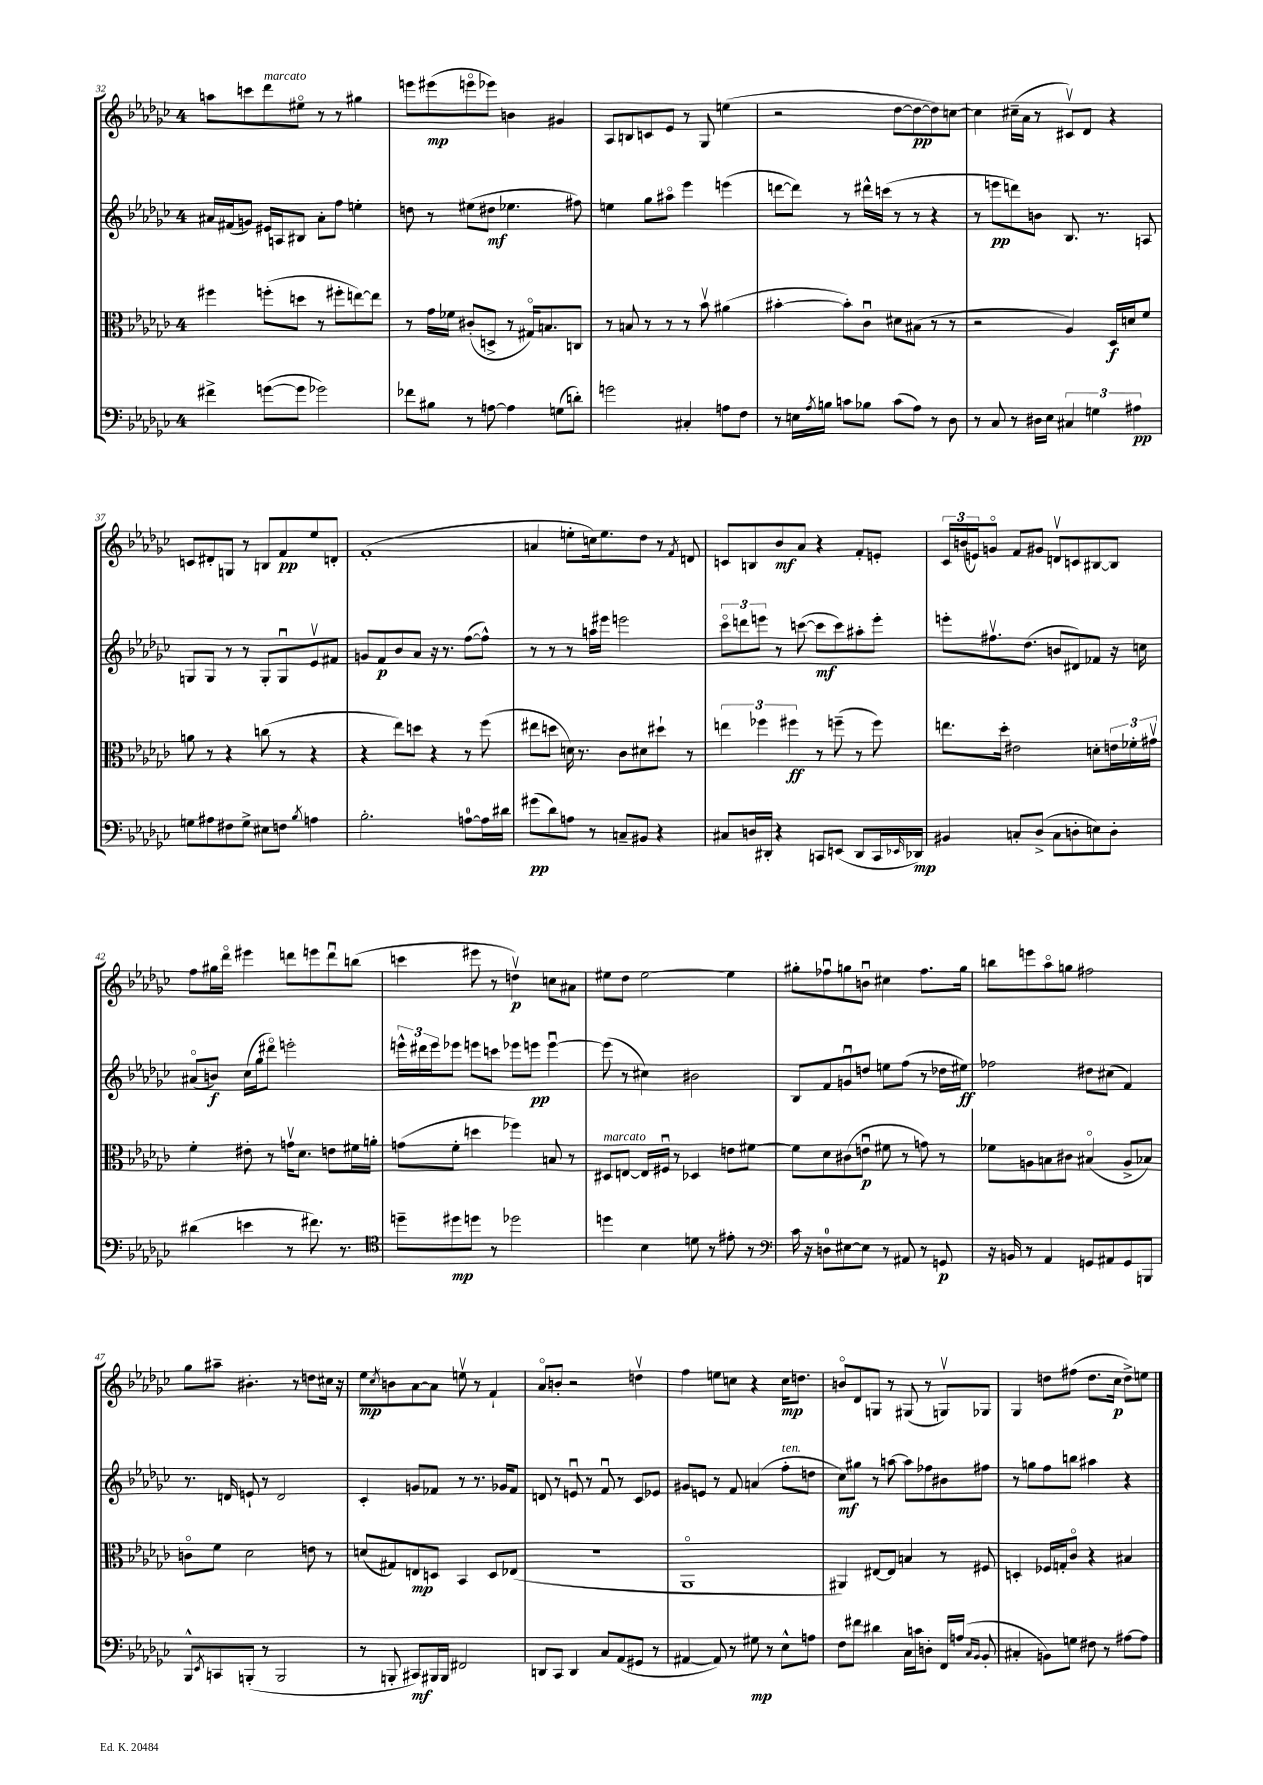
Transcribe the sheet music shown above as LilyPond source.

<<
\new StaffGroup <<
\new Staff = "s0" {
    \clef treble \key ges \major \once \override Staff.TimeSignature.style = #'single-digit \time 4/4
    a''8 c'''8 des'''8^\markup { \italic "marcato" } eis''8\flageolet r8 r8 gis''4 |
    e'''8 eis'''8\mp( e'''8\flageolet ees'''8) b'4 gis'4 |
    aes8 b8 c'8 ees'8 r8 ges8 e''4( |
    r2 des''8~ des''8~\pp des''8) c''8~ |
    c''4 cis''16--( aes'16 r8 cis'8\upbow) des'8 r4 |
    c'8 dis'8-. g8 r8 b8 f'8\pp ees''8 d'8-. |
    f'1-.( |
    a'4 e''8-. c''16) e''8. des''8 r8 \acciaccatura { f'8 } d'8 |
    c'8 b8 bes'8\mf aes'8 r4 f'8-. e'8-. |
    \tuplet 3/2 { ces'16 b'16( e'16) } g'8\flageolet f'8 gis'8 d'8\upbow c'8 bis8~ bis8 |
    f''8 gis''16 des'''16\flageolet eis'''4 d'''8 e'''8 d'''8\downbow b''8( |
    c'''4 eis'''8 r8 d''4\upbow\p) c''8 ais'8 |
    eis''8 des''8 eis''2~ eis''4 |
    gis''8-. fes''8\downbow g''8 b'8\downbow cis''4 fes''8. g''16 |
    b''8 e'''8 aes''8\flageolet g''8 fis''2 |
    ges''8 ais''8-- bis'4.-. r8 d''8 cis''16 r16 |
    ees''8\mp \acciaccatura { ces''8 } b'8 aes'8~ aes'8 e''8\upbow r8 f'4-! |
    aes'8\flageolet b'8-. r2 d''4\upbow |
    f''4 e''8 c''8 r4 c''16\mp d''8. |
    b'8\flageolet des'8 g8 r8 gis8( r8 g8\upbow) ges8 |
    ges4 d''8 fis''8( d''8. ces''16\p d''8->) e''8 \bar "|." |
}
\new Staff = "s1" {
    \clef treble \key ges \major \once \override Staff.TimeSignature.style = #'single-digit \time 4/4
    ais'16 fis'16( g'8) eis'16 a16 bis8 ais'8-. f''8 e''4-. |
    d''8 r8 eis''8( dis''8\mf ees''4. fis''8) |
    e''4 ges''8 ais''8\flageolet ees'''4 e'''4( |
    d'''8~ d'''8) r8 dis'''16-^ c'''16( r8 r8 r4 |
    r8 e'''8\pp d'''8) b'8 bes8. r8. a8 |
    g8 g8 r8 r8 g8-. g8\downbow ees'8\upbow fis'8 |
    g'8 f'8\p bes'8 aes'8 r16 r8. f''8~( f''8-^) |
    r8 r8 r8 a''16 eis'''16 e'''2 |
    \tuplet 3/2 { ces'''8\flageolet d'''8 e'''8 } r8 c'''8~( c'''8\mf c'''8) ais''8-. e'''8-. |
    e'''8-. fis''8.\upbow des''8.( b'8 dis'8) fes'8 r16 c''16 |
    ais'8\flageolet( b'8\f) ces''16( ges''16 dis'''8\flageolet) e'''2-. |
    \tuplet 3/2 { e'''16-^ dis'''16 e'''16 } ees'''8 e'''8 c'''8 ees'''8 e'''8\pp e'''4~\downbow |
    e'''8( r8 cis''4) bis'2 |
    bes8 f'8 g'8\downbow d''8 e''8 f''8( r8 des''16 eis''16\ff) |
    fes''2 dis''8 cis''8( f'4) |
    r8. d'16 e'8-! r8 d'2 |
    ces'4-. g'8 fes'8 r8 r8. ges'16 fes'8 |
    d'8 r8 e'8\downbow r8 f'8\downbow r8 ces'8 ees'8 |
    gis'8 e'8 r8 f'8 a'4( f''8-.^\markup { \italic "ten." } d''8 |
    ces''8\mf) gis''8 r8 a''8~ a''8 fes''8 bis'8 fis''8 |
    r8 g''8 f''8 b''8 ais''4 r4 \bar "|." |
}
\new Staff = "s2" {
    \clef alto \key ges \major \once \override Staff.TimeSignature.style = #'single-digit \time 4/4
    fis''4 f''8-.( d''8 r8 fis''8-. e''8~) e''8 |
    r8 ges'16 fes'16 cis'8-.( d8-> r8 gis16\flageolet) b8. c8 |
    r8 b8 r8 r8 r8 bes'8\upbow ais'4( |
    bis'4~-. bis'8-.) ces'8\downbow dis'8 bis8( r8 r8 |
    r2 aes4) des16\f d'16 f'8 |
    a'8 r8 r4 c''8( r8 r4 |
    r4 ees''8) d''8 r4 r8 f''8( |
    eis''8 d''8 d'16) r8. ces'8 dis'8 dis''8-! r8 |
    \tuplet 3/2 { e''4 fes''4 fis''4\ff } r8 f''8--( r8 f''8) |
    e''8. des''16-. eis'2 d'8-. \tuplet 3/2 { e'16 fes'16-. gis'16\upbow } |
    f'4-. eis'8-. r8 g'16\upbow des'8. e'8 fis'16 a'16-. |
    g'8( f'8-. d''4 fes''4) b8 r8 |
    dis8^\markup { \italic "marcato" } e8~ e16 fis16\downbow r8 des4 e'8 fis'8~ |
    fis'8 des'8 cis'8( e'8\downbow\p fis'8 r8 g'8) r8 |
    fes'8 a8 b8 cis'8 bis4\flageolet( a8-> bes8) |
    c'8\flageolet f'8 des'2 e'8 r8 |
    d'8( gis8) e8\mp d8 bes,4 d8 ees8( |
    r1 |
    aes,1\flageolet |
    ais,4) eis8~ eis8 b4 r8 fis8 |
    d4-. fes16 g16-. ces'8\flageolet r4 bis4 \bar "|." |
}
\new Staff = "s3" {
    \clef bass \key ges \major \once \override Staff.TimeSignature.style = #'single-digit \time 4/4
    fis'4-> g'8~( g'8 ges'2) |
    fes'8 bis8 r8 a8~ a4 g8( d'8-.) |
    g'2 cis4-. a8 f8 |
    r8 e16 \acciaccatura { aes8 } b16 c'8 bes8 c'8( aes8) r8 des8 |
    r8 ces8 r8 dis16 ees16 \tuplet 3/2 { cis4 g4 ais4\pp } |
    g8 ais8 fis8 g8-> eis8 f8 \acciaccatura { bes8 } a4 |
    bes2.-. a8-0~ a16 dis'16 |
    gis'8\pp( des'8) a8 r8 c8-- bis,8 r4 |
    cis8 d16 dis,16-. r4 c,8 e,8( dis,8 c,16 \grace { ees,16 } des,16\mp) |
    bis,4 c8-. des8->( c8 d8-. e8) d8-. |
    dis'4( e'4 r8 fis'8.) r8. |
    \clef tenor d''8-- dis''8\mp d''8 r8 des''2 |
    d''4 bes4 d'8 r8 eis'8-. r8 |
    \clef bass ces'16 r16 d8-0 eis8~ eis8 r8 ais,8 r8 g,8\p |
    r16 b,16 r8 aes,4 g,8 ais,8 g,8 b,,8 |
    bes,,8-^ \acciaccatura { ees,8 } c,8 b,,8-.( r8 b,,2 |
    r8 b,,8-. cis,8\mf) bis,,16 bis,,16 fis,2 |
    d,8 ces,8 d,4 ces8 aes,8( gis,8 r8 |
    ais,4~ ais,8) r8 gis8\mp r8 ees8-^ a8 |
    f8 fis'8 dis'4 ces16 c'16 d8-. f,16 a16( \grace { ces16 bes,16 } bes,8-. |
    cis4-. b,8) g8 fis8 r8 ais8~ ais8 \bar "|." |
}
>>
>>
\layout { \context { \Score currentBarNumber = #32 } }
